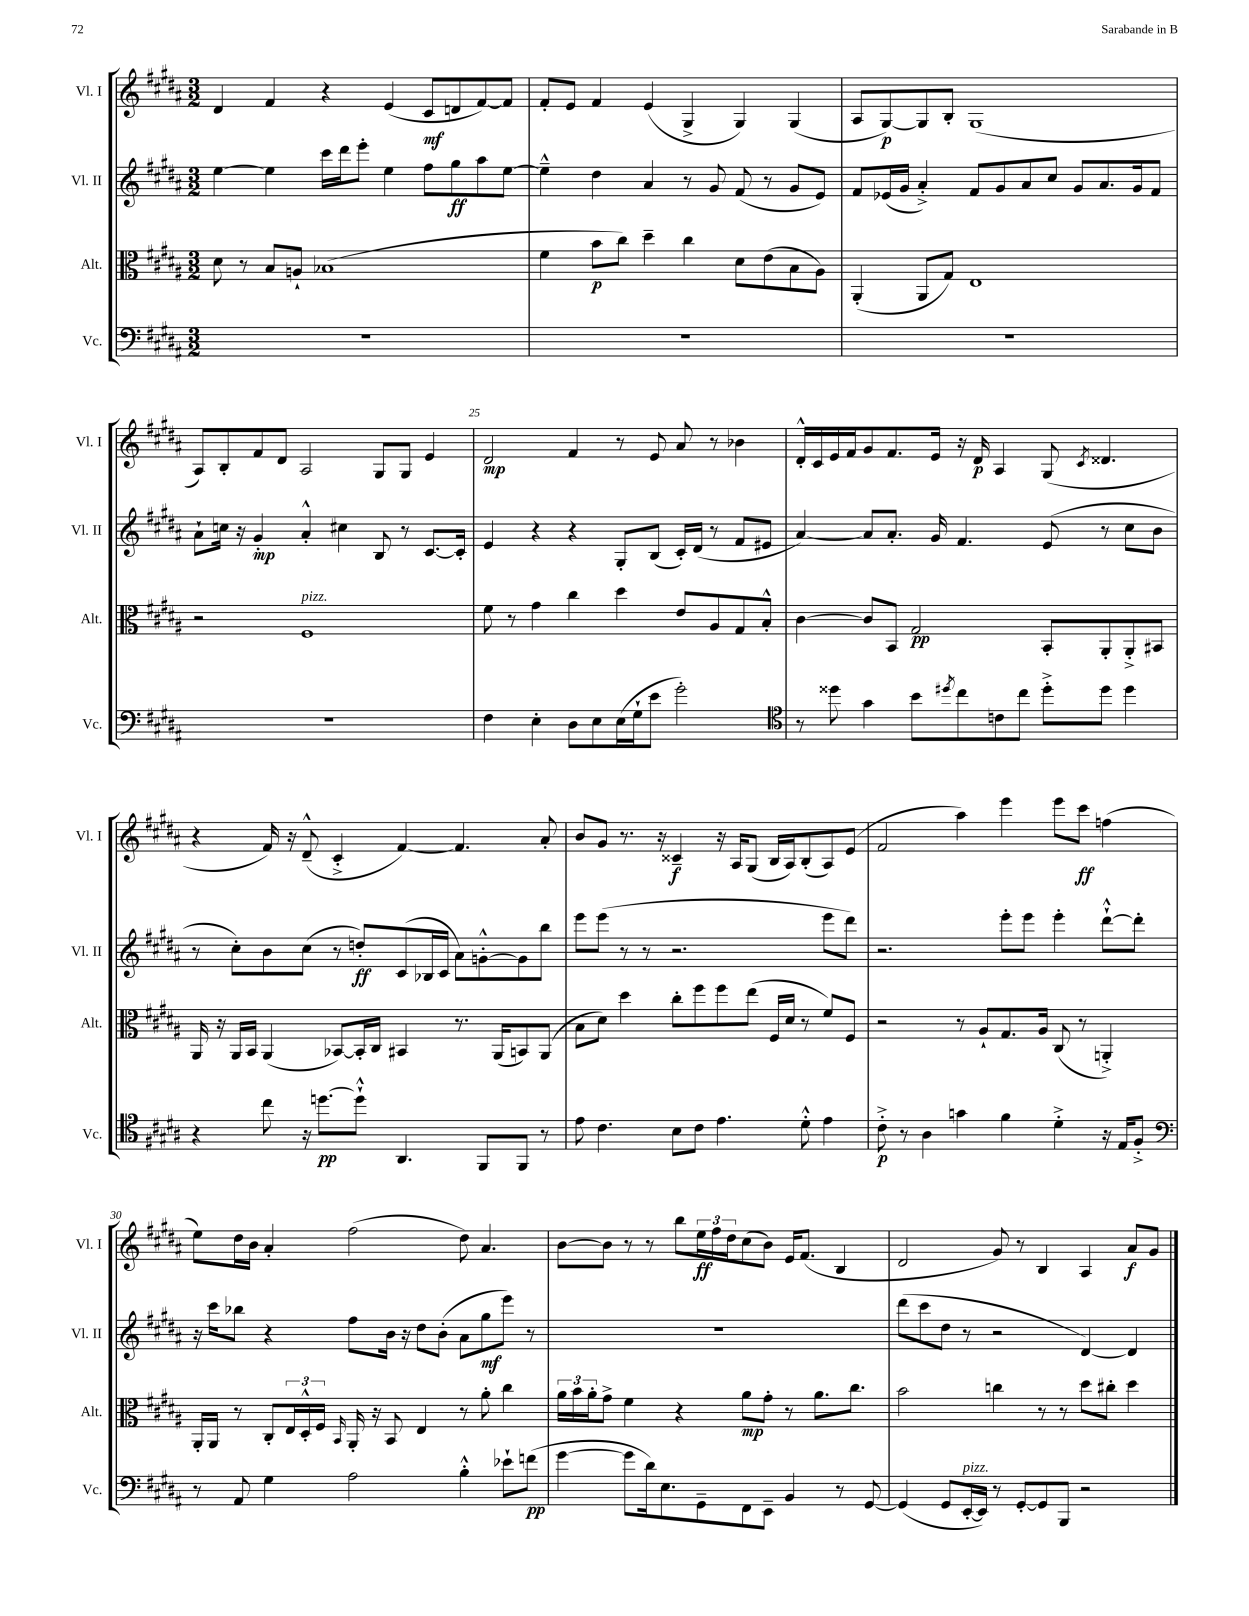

**kern	**dynam	**kern	**dynam	**kern	**dynam	**kern	**dynam
*part4	*part4	*part3	*part3	*part2	*part2	*part1	*part1
*staff4	*staff4	*staff3	*staff3	*staff2	*staff2	*staff1	*staff1
*I"Vc.	*	*I"Alt.	*	*I"Vl. II	*	*I"Vl. I	*
*I'Vc.	*	*I'Alt.	*	*I'Vl. II	*	*I'Vl. I	*
*clefF4	*	*clefC3	*	*clefG2	*	*clefG2	*
*k[f#c#g#d#a#]	*	*k[f#c#g#d#a#]	*	*k[f#c#g#d#a#]	*	*k[f#c#g#d#a#]	*
*M3/2	*	*M3/2	*	*M3/2	*	*M3/2	*
=21	=21	=21	=21	=21	=21	=21	=21
1.r	.	8d#\	.	[4ee\	.	4d#/	.
.	.	8r	.	.	.	.	.
.	.	8B/L	.	4ee\]	.	4f#/	.
.	.	8An`/J	.	.	.	.	.
.	.	(1B-X	.	16ccc#\LL	.	4r	.
.	.	.	.	16ddd#\J	.	.	.
.	.	.	.	8eee'\J	.	.	.
.	.	.	.	4ee\	.	(4e/	.
.	.	.	.	8ff#\L	.	8c#/L	mf
.	.	.	.	8gg#\	ff	8dn/	.
.	.	.	.	8aa#\	.	[8f#/)	.
.	.	.	.	[8ee\J	.	8f#/J]	.
=22	=22	=22	=22	=22	=22	=22	=22
1.r	.	4f#\	.	4ee~^^\]	.	8f#'/L	.
.	.	.	.	.	.	8e/J	.
.	.	8b\L	p	4dd#\	.	4f#/	.
.	.	8cc#\J)	.	.	.	.	.
.	.	4dd#~\	.	4a#/	.	(4e/	.
.	.	4cc#\	.	8r	.	4G#^/	.
.	.	.	.	8g#/	.	.	.
.	.	8d#\L	.	(8f#/	.	4G#/)	.
.	.	(8e\	.	8r	.	.	.
.	.	8B\	.	8g#/L	.	(4G#/	.
.	.	8A#\J)	.	8e/J)	.	.	.
=23	=23	=23	=23	=23	=23	=23	=23
1.r	.	(4AA#'/	.	8f#/L	.	8A#/L	.
.	.	.	.	(16e-X/L	.	[8G#/)	p
.	.	.	.	16g#/JJ	.	.	.
.	.	8AA#/L	.	4a#'^/)	.	8G#/]	.
.	.	8G#/J)	.	.	.	8B'/J	.
.	.	1E	.	8f#/L	.	(1G#	.
.	.	.	.	8g#/	.	.	.
.	.	.	.	8a#/	.	.	.
.	.	.	.	8cc#/J	.	.	.
.	.	.	.	8g#/L	.	.	.
.	.	.	.	8.a#/	.	.	.
.	.	.	.	16g#/k	.	.	.
.	.	.	.	8f#/J	.	.	.
!!LO:LB:g=z
=24	=24	=24	=24	=24	=24	=24	=24
1.r	.	2r	.	8a#`\L	.	8A#/L)	.
.	.	.	.	16ccn\Jk	.	8B'/	.
.	.	.	.	16r	.	.	.
.	.	.	.	4g#'/	mp	8f#/	.
.	.	.	.	.	.	8d#/J	.
!	!	!LO:TX:a:i:t=pizz.	!	!	!	!	!
.	.	1F#	.	4a#'^^/	.	2A#/	.
.	.	.	.	4cc#X\	.	.	.
.	.	.	.	8B/	.	8G#/L	.
.	.	.	.	8r	.	8G#/J	.
.	.	.	.	[8.c#/L	.	4e/	.
.	.	.	.	16c#'/Jk]	.	.	.
=25	=25	=25	=25	=25	=25	=25	=25
4F#\	.	8f#\	.	4e/	.	2d#/	mp
.	.	8r	.	.	.	.	.
4E'\	.	4g#\	.	4r	.	.	.
8D#\L	.	4cc#\	.	4r	.	4f#/	.
8E\	.	.	.	.	.	.	.
(16E\L	.	4dd#\	.	8G#'/L	.	8r	.
16G#`\J	.	.	.	.	.	.	.
8e\J	.	.	.	(8B/J	.	8e/	.
2g#'\)	.	8e/L	.	16c#'/LL)	.	8a#/	.
.	.	.	.	(16d#/JJ	.	.	.
.	.	8A#/	.	8r	.	8r	.
.	.	8G#/	.	8f#/L	.	4b-X\	.
.	.	8B'^^/J	.	8e#X/J	.	.	.
=26	=26	=26	=26	=26	=26	=26	=26
*clefC4	*	*	*	*	*	*	*
8r	.	[4c#\	.	[4a#/)	.	16d#'^^/LL	.
.	.	.	.	.	.	16c#/	.
8dd##X\	.	.	.	.	.	16e/	.
.	.	.	.	.	.	16f#/J	.
4g#\	.	8c#/L]	.	8a#/L]	.	8g#/	.
.	.	8BB/J	.	8.a#'/J	.	8.f#/	.
8b\L	.	2G#/	pp	.	.	.	.
.	.	.	.	16g#/	.	16e/Jk	.
8qdd#X/	.	.	.	.	.	.	.
8cc#\	.	.	.	4.f#/	.	16r	.
.	.	.	.	.	.	16d#/	p
8cn\	.	.	.	.	.	4A#/	.
8cc#\J	.	.	.	.	.	.	.
8dd#'^\L	.	8BB'/L	.	(8e/	.	(8G#/	.
.	.	.	.	.	.	8qc#/	.
8dd#\J	.	8AA#'/	.	8r	.	4.d##X/	.
4dd#\	.	8AA#'^/	.	8cc#\L	.	.	.
.	.	8BB#X/J	.	8b\J	.	.	.
!!LO:LB:g=z
=27	=27	=27	=27	=27	=27	=27	=27
4r	.	16AA#/	.	8r	.	4r	.
.	.	16r	.	.	.	.	.
.	.	16AA#/LL	.	8cc#'\L)	.	.	.
.	.	16BB/JJ	.	.	.	.	.
8cc#\	.	(4AA#/	.	8b\	.	16f#/)	.
.	.	.	.	.	.	16r	.
16r	.	.	.	(8cc#\J	.	(8d#~^^/	.
[8.ddn\L	pp	.	.	.	.	.	.
.	.	[8BB-X/L)	.	8r	.	4c#'^/	.
8dd`^^\J]	.	16BB-'/L]	.	8ddn'/L)	ff	.	.
.	.	16C#/JJ	.	.	.	.	.
4.AA#/	.	4BB#X/	.	(8c#/	.	[4f#/)	.
.	.	.	.	16B-X/L	.	.	.
.	.	.	.	16c#/JJ	.	.	.
.	.	8.r	.	8a#\L)	.	4.f#/]	.
8FF#/L	.	.	.	[8gn'^^\	.	.	.
.	.	(16AA#/KL	.	.	.	.	.
8FF#/J	.	8BBn/)	.	8g\]	.	.	.
8r	.	(8AA#/J	.	8bb\J	.	8a#'/	.
=28	=28	=28	=28	=28	=28	=28	=28
8e\	.	8B\L	.	8eee\L	.	8b/L	.
4.c#\	.	8d#\J)	.	(8eee\J	.	8g#/J	.
.	.	4dd#\	.	8r	.	8.r	.
.	.	.	.	8r	.	.	.
.	.	.	.	.	.	16r	.
8B\L	.	8cc#'\L	.	2.r	.	4c##X~/	f
8c#\J	.	8ff#\	.	.	.	.	.
4.e\	.	8ff#\	.	.	.	16r	.
.	.	.	.	.	.	16A#/KL	.
.	.	(8ee\J	.	.	.	(8G#/J	.
.	.	16F#/LL	.	.	.	16B/LL	.
.	.	16d#/JJ	.	.	.	16A#/J)	.
8d#'^^\	.	8r	.	.	.	(8B'/	.
4e\	.	8f#/L)	.	8eee\L	.	8A#/)	.
.	.	8F#/J	.	8ddd#\J)	.	(8e/J	.
=29	=29	=29	=29	=29	=29	=29	=29
8c#'^\	p	2r	.	2.r	.	2f#/	.
8r	.	.	.	.	.	.	.
4A#\	.	.	.	.	.	.	.
4gn\	.	8r	.	.	.	4aa#\)	.
.	.	8A#`/L	.	.	.	.	.
4f#\	.	8.G#/	.	8eee'\L	.	4eee\	.
.	.	.	.	8eee\J	.	.	.
.	.	16A#/Jk	.	.	.	.	.
4d#'^\	.	(8C#/	.	4eee'\	.	8eee\L	.
.	.	8r	.	.	.	8ccc#\J	ff
16r	.	4AAn'^/)	.	[8ddd#`^^\L	.	(4ffn\	.
16E/KL	.	.	.	.	.	.	.
8F#'^/J	.	.	.	8ddd#'\J]	.	.	.
!!LO:LB:g=z
=30	=30	=30	=30	=30	=30	=30	=30
*clefF4	*	*	*	*	*	*	*
8r	.	16AA#'/LL	.	16r	.	8ee\L)	.
.	.	16AA#/JJ	.	16ccc#\KL	.	.	.
8AA#/	.	8r	.	8bb-X\J	.	16dd#\L	.
.	.	.	.	.	.	16b\JJ	.
4G#\	.	8C#'/L	.	4r	.	4a#'/	.
.	.	24E/L	.	.	.	.	.
.	.	24D#'^^/	.	.	.	.	.
.	.	24F#/JJ	.	.	.	.	.
.	.	16qqBB/	.	.	.	.	.
2A#\	.	16AA#'/	.	8ff#\L	.	(2ff#\	.
.	.	16r	.	.	.	.	.
.	.	8BB/	.	16b\Jk	.	.	.
.	.	.	.	16r	.	.	.
.	.	4E/	.	8dd#\L	.	.	.
.	.	.	.	(8b'\J	.	.	.
4B'^^\	.	8r	.	8a#\L	.	8dd#\)	.
.	.	8a#'\	.	8gg#\	mf	4.a#/	.
8e-X`\L	.	4cc#\	.	8eee\J)	.	.	.
(8fn\J	pp	.	.	8r	.	.	.
=31	=31	=31	=31	=31	=31	=31	=31
[4g#\	.	24a#\LL	.	1.r	.	[8b\L	.
.	.	24b\	.	.	.	.	.
.	.	24a#'\J	.	.	.	.	.
.	.	8g#^\J	.	.	.	8b\J]	.
8g#\L]	.	4f#\	.	.	.	8r	.
16d#\k)	.	.	.	.	.	8r	.
8.E\	.	.	.	.	.	.	.
.	.	4r	.	.	.	8bb\L	.
8GG#~\	.	.	.	.	.	24ee\L	ff
.	.	.	.	.	.	24ff#\	.
.	.	.	.	.	.	24dd#\J	.
8FF#\	.	8a#\L	mp	.	.	(8cc#\	.
8EE~\J	.	8g#'\J	.	.	.	8b\J)	.
4BB/	.	8r	.	.	.	16e/KL	.
.	.	.	.	.	.	(8.f#/J	.
.	.	8.a#\L	.	.	.	.	.
8r	.	.	.	.	.	4B/	.
.	.	8.cc#\J	.	.	.	.	.
[8GG#/	.	.	.	.	.	.	.
=32	=32	=32	=32	=32	=32	=32	=32
(4GG#/]	.	2b\	.	(8ddd#\L	.	2d#/	.
.	.	.	.	8ccc#\	.	.	.
8GG#/L	.	.	.	8dd#\J	.	.	.
!LO:TX:a:i:t=pizz.	!	!	!	!	!	!	!
[16EE'/L	.	.	.	8r	.	.	.
16EE/JJ])	.	.	.	.	.	.	.
8r	.	4ccn\	.	2r	.	8g#/)	.
[8GG#'/L	.	.	.	.	.	8r	.
8GG#/]	.	8r	.	.	.	4B/	.
8BBB/J	.	8r	.	.	.	.	.
2r	.	8dd#\L	.	[4d#/)	.	4A#/	.
.	.	8cc#X'\J	.	.	.	.	.
.	.	4dd#\	.	4d#/]	.	8a#/L	f
.	.	.	.	.	.	8g#/J	.
==	==	==	==	==	==	==	==
*-	*-	*-	*-	*-	*-	*-	*-
